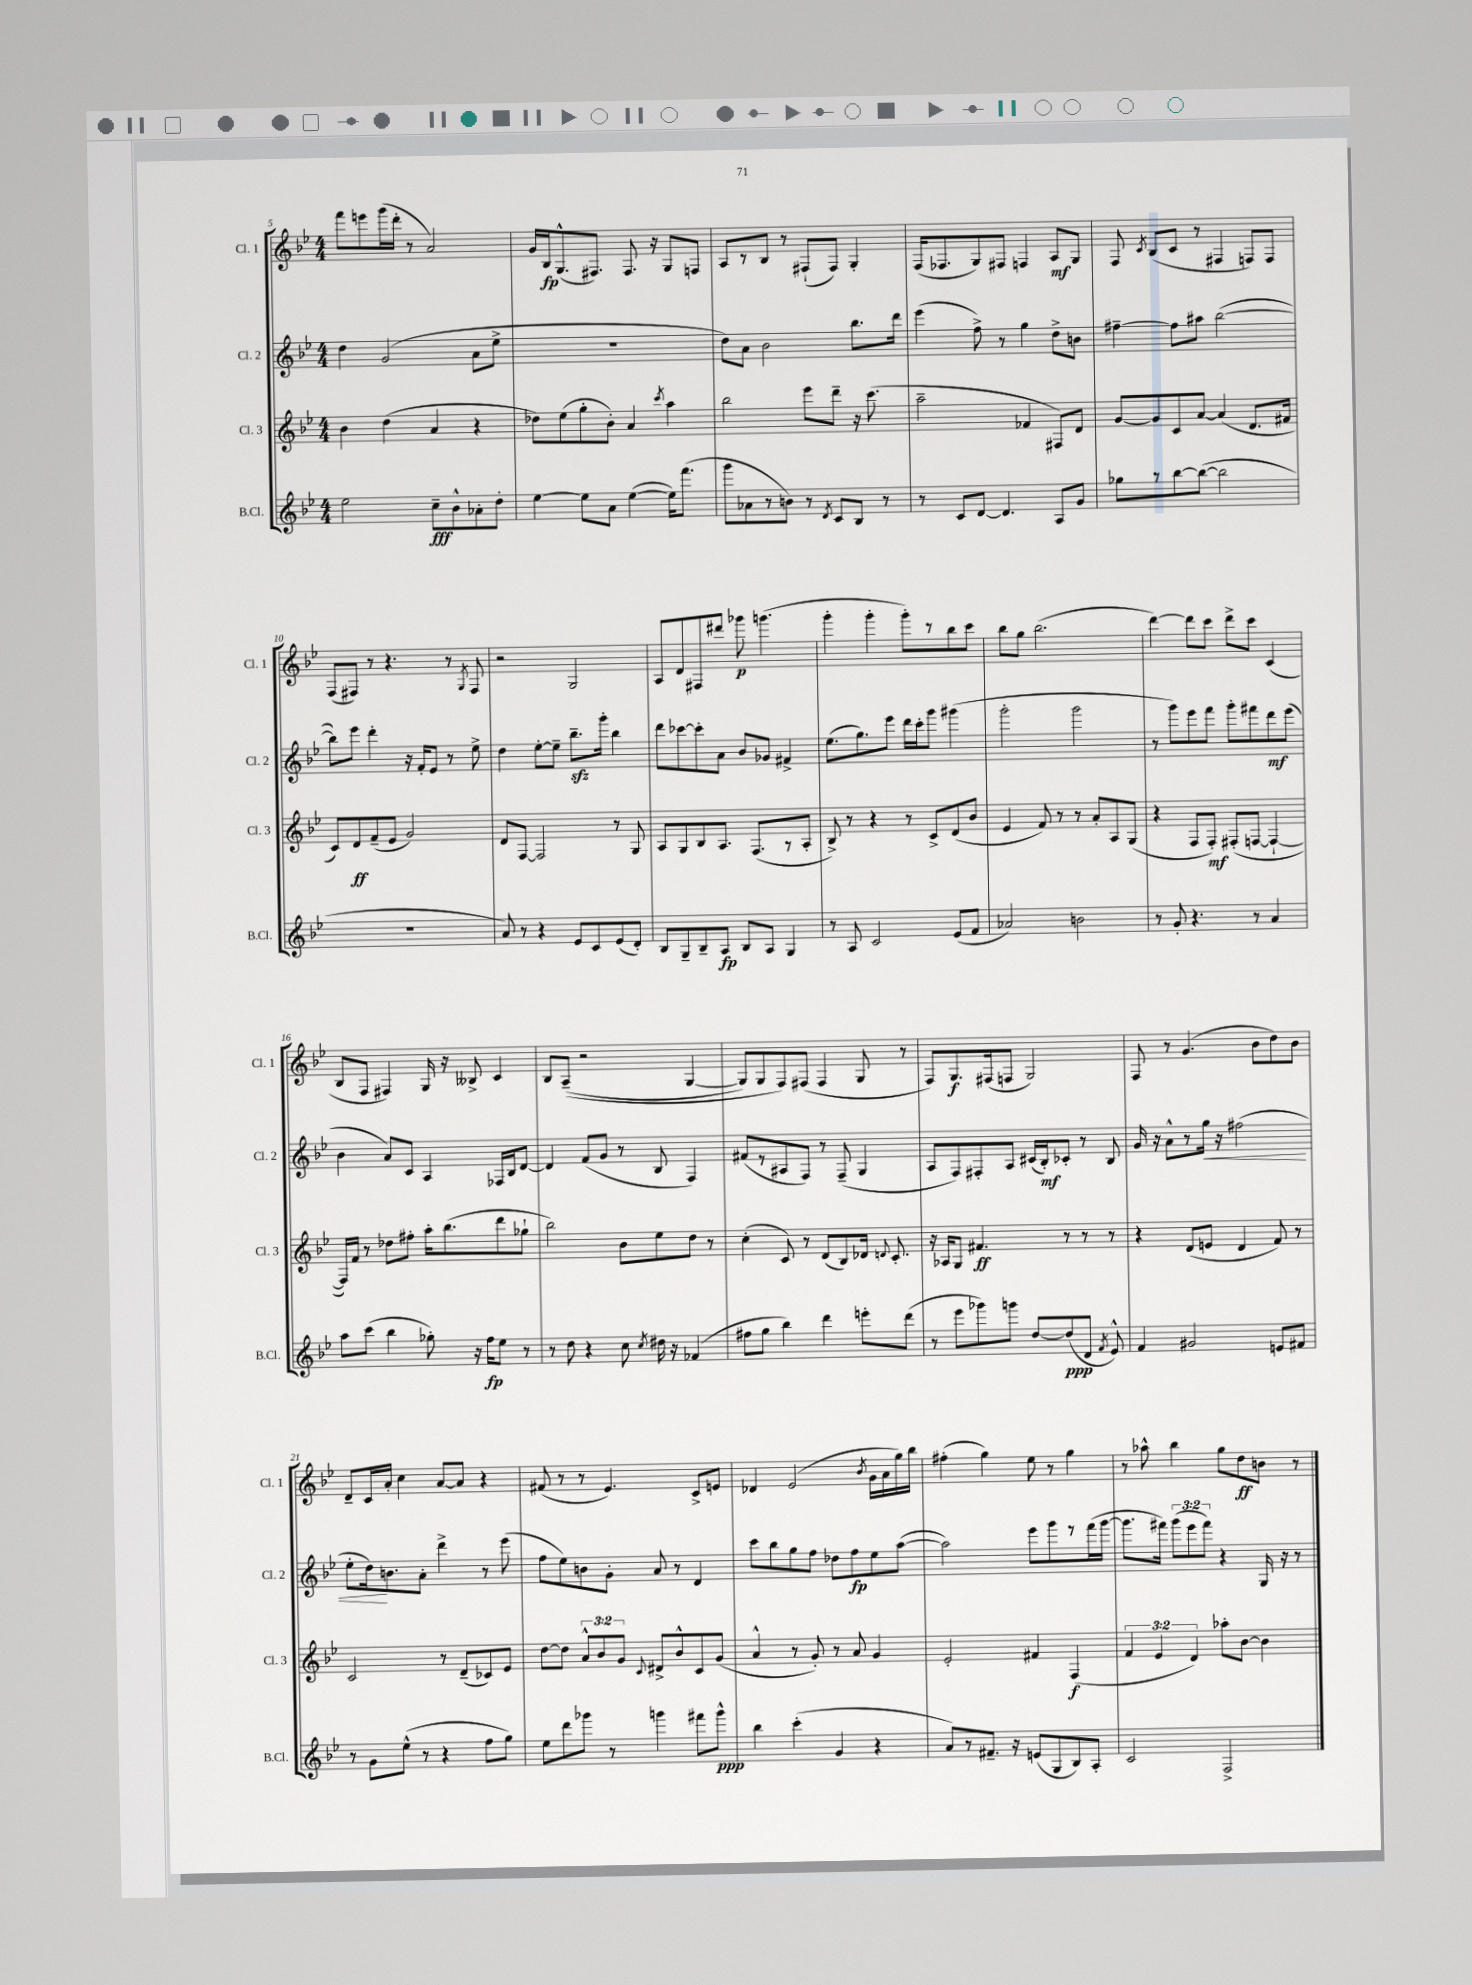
<<
\new StaffGroup <<
\new Staff = "s0" \with { instrumentName = "Cl. 1" shortInstrumentName = "Cl. 1" } {
    \clef treble \key bes \major \numericTimeSignature \time 4/4
    \autoBeamOff f'''8[ e'''8 g'''16( d'''16]-. r8 a'2) |
    g'16[ bes16\fp g8.-^( fis8.]) fis8. r16 g8[ f8] |
    a8[ r8 bes8] r8 fis8[-!( fis8]) g4-. |
    f16[( fes8. g8) fis8] f4 a8[\mf g8] |
    f8 \acciaccatura { c'8 } bes8[( c'8] r8 fis4 f8[) f8] |
    f8[( fis8]) r8 r4. r8 \acciaccatura { g8 } fis8 |
    r2 g2 |
    a8[ d'8 fis8 dis'''8] ges'''8\p g'''4.( |
    g'''4-. g'''4-. g'''8[-.) r8 bes''8 c'''8] |
    bes''8[ g''8] bes''2.( |
    d'''4~) d'''8[ c'''8] d'''8[-> c'''8] c'4( |
    bes8[ f8] fis4) g16 r16 beses8-> c'4 |
    bes8[ a8]--(\( r2 g4~ |
    g8[) g8 f8\) fis8]( fis4 g8 r8 |
    f8[) g8.\f fis16( f8] g2) |
    f8 r8 g'4.( bes'8[ d''8) bes'8] |
    d'8[-- c'16 a'16]-. c''4 a'8[~ a'8] r4 |
    fis'8( r8 r8 ees'4.) c'8[-> e'8] |
    des'4 ees'2( \acciaccatura { bes'8 } g'16[ a'16 g''16) bes''16] |
    fis''4-.( g''4) ees''8 r8 g''4 |
    r8 aes''8-^ bes''4 g''8[ d''8\ff b'8] r8 \bar "|." |
}
\new Staff = "s1" \with { instrumentName = "Cl. 2" shortInstrumentName = "Cl. 2" } {
    \clef treble \key bes \major \numericTimeSignature \time 4/4 \override Staff.TupletNumber.text = #tuplet-number::calc-fraction-text
    \autoBeamOff d''4 g'2( a'8[ ees''8]-> |
    R1 |
    d''8[) a'8] bes'2 bes''8.[ d'''16] |
    ees'''4( f''8->) r8 g''4 d''8[-> b'8] |
    fis''4~-- fis''8[ ais''8] bes''2~( |
    bes''8[) ees'''8] d'''4-. r16 f'16[-. ees'8] r8 ees''8-> |
    d''4 ees''8[~-. ees''8]-- bes''8.[--\sfz g'''16]-. bes''4 |
    d'''8[ ces'''8~ ces'''8-. a'8] bes'8[ ges'8] fis'4-> |
    ees''8.[( g''8.) ees'''8] d'''16[ c'''16-. g'''8] gis'''4( |
    g'''2-. g'''2 |
    r8 g'''8[) ees'''8 f'''8] g'''8[-. fis'''8 d'''8\mf ees'''8]( |
    bes'4 a'8[) c'8] a4 fes16[ bes16 d'8]~ |
    d'4 f'8[( g'8] r8 bes8 f4) |
    fis'8[( r8 ais8 f8]) r8 f8--( g4 |
    a8[ f8) fis8-. a8] cis'16[( bes16-.\mf) ces'8]-. r8 bes8 |
    g'16 r16 a'8[-^ r8 g''16]\< r16 fis''2( |
    ees''8[-. d''16\!) b'8. a'8]-. d'''4-> r8 ees'''8( |
    f''8[ ees''8) b'8 g'8]-. a'8 r8 d'4 |
    c'''8[ bes''8 g''8 f''8] des''8[ f''8\fp ees''8 a''8]~( |
    a''2) ees'''8[ g'''8 r8 f'''16( g'''16]~ |
    g'''8.[ fis'''16]) \tuplet 3/2 { g'''8[( ees'''8 fis'''8]) } r4 g16 r16 r8 \bar "|." |
}
\new Staff = "s2" \with { instrumentName = "Cl. 3" shortInstrumentName = "Cl. 3" } {
    \clef treble \key bes \major \numericTimeSignature \time 4/4 \override Staff.TupletNumber.text = #tuplet-number::calc-fraction-text
    \autoBeamOff bes'4 d''4( a'4 r4 |
    des''8[) ees''8( g''8-. bes'8]-.) a'4 \acciaccatura { c'''8 } a''4 |
    bes''2 ees'''8[ d'''8]-- r16 c'''8.( |
    a''2-- fes'4 fis8[) d'8] |
    g'8[~ g'8 c'8 a'8]~ a'4( d'8.[ fis'16] |
    c'8[) d'8\ff f'8--( ees'8] g'2) |
    d'8[ f8]~ f2 r8 g8 |
    a8[ g8 bes8 a8.] f8.[( r8 a8]-. |
    bes8->) r8 r4 r8 c'8[-> d'8( bes'8] |
    ees'4 f'8) r8 r8 a'8[-. a8 g8]( |
    r4 f8[ f8]-.\mf) fis8[-.( f8]~ f4~-! |
    f16[) f'16] r8 des''8[ fis''8]-. a''16[-. bes''8.( d'''8 ges''8]-! |
    bes''2) bes'8[ ees''8 d''8] r8 |
    c''4-.( c'8) r8 d'8[( bes8) des'16] \appoggiatura { d'8 } c'8.-. |
    r16 aes16[ g8] fis'4.\ff r8 r8 r8 |
    r4 d'8[( e'8] d'4 f'8) r8 |
    c'2 r8 d'8[--( ces'8) ees'8] |
    d''8[~ d''8] \tuplet 3/2 { a'8[-^ bes'8 g'8] } \appoggiatura { c'8 } dis'8[-> bes'8-^ c'8 g'8]( |
    a'4-^ r8 g'8-.) r8 a'8 g'4 |
    ees'2-. fis'4 f4\f( |
    \tuplet 3/2 { f'4 ees'4 d'4) } aes''8[-. bes'8]~ bes'4 \bar "|." |
}
\new Staff = "s3" \with { instrumentName = "B.Cl." shortInstrumentName = "B.Cl." } {
    \clef treble \key bes \major \numericTimeSignature \time 4/4
    \autoBeamOff ees''2 c''8[--\fff bes'8-^ aes'8-. d''8]-. |
    ees''4~ ees''8[ a'8] ees''4~( ees''16[) f'''8.]( |
    g'''8[ aes'8 r8 b'8]) r8 \acciaccatura { d'8 } c'8[ bes8] r8 |
    r8 c'8[ d'8]~ d'4. a8[ g'8] |
    ges''8[ r8 bes''8~ bes''8]~( bes''2 |
    R1 |
    a'8) r8 r4 ees'8[ c'8 ees'8( d'8]-.) |
    bes8[ g8-- bes8-- a8]\fp bes8[ a8] g4 |
    r8 a8 c'2 ees'8[( f'8] |
    aes'2) b'2 |
    r8 g'8-. r4. r8 a'4 |
    a''8[ c'''8]( bes''4 ges''8-.) r16 f''16[\fp ees''8] r8 |
    r8 d''8 r4 c''8 \acciaccatura { c''8 } dis''16 r16 fes'4( |
    fis''8[ g''8] bes''4) d'''4 e'''8[-. d'''8]( |
    r8 ees'''8[ ges'''8) g'''8] d''8[~ d''8\ppp( d'8] \acciaccatura { f'8 } ees'8-^) |
    f'4 gis'2 e'8[ fis'8] |
    r8 g'8[ ees''8]-^( r8 r4 f''8[ g''8]) |
    ees''8[ d'''8 ges'''8] r8 g'''4 fis'''8[ g'''8]-^\ppp |
    bes''4 c'''4-.( g'4 r4 |
    a'8[) r8 fis'8.]-- r16 e'8[( g8 bes8) a8]-. |
    c'2 f2-> \bar "|." |
}
>>
>>
\layout { \context { \Score currentBarNumber = #5 } }
